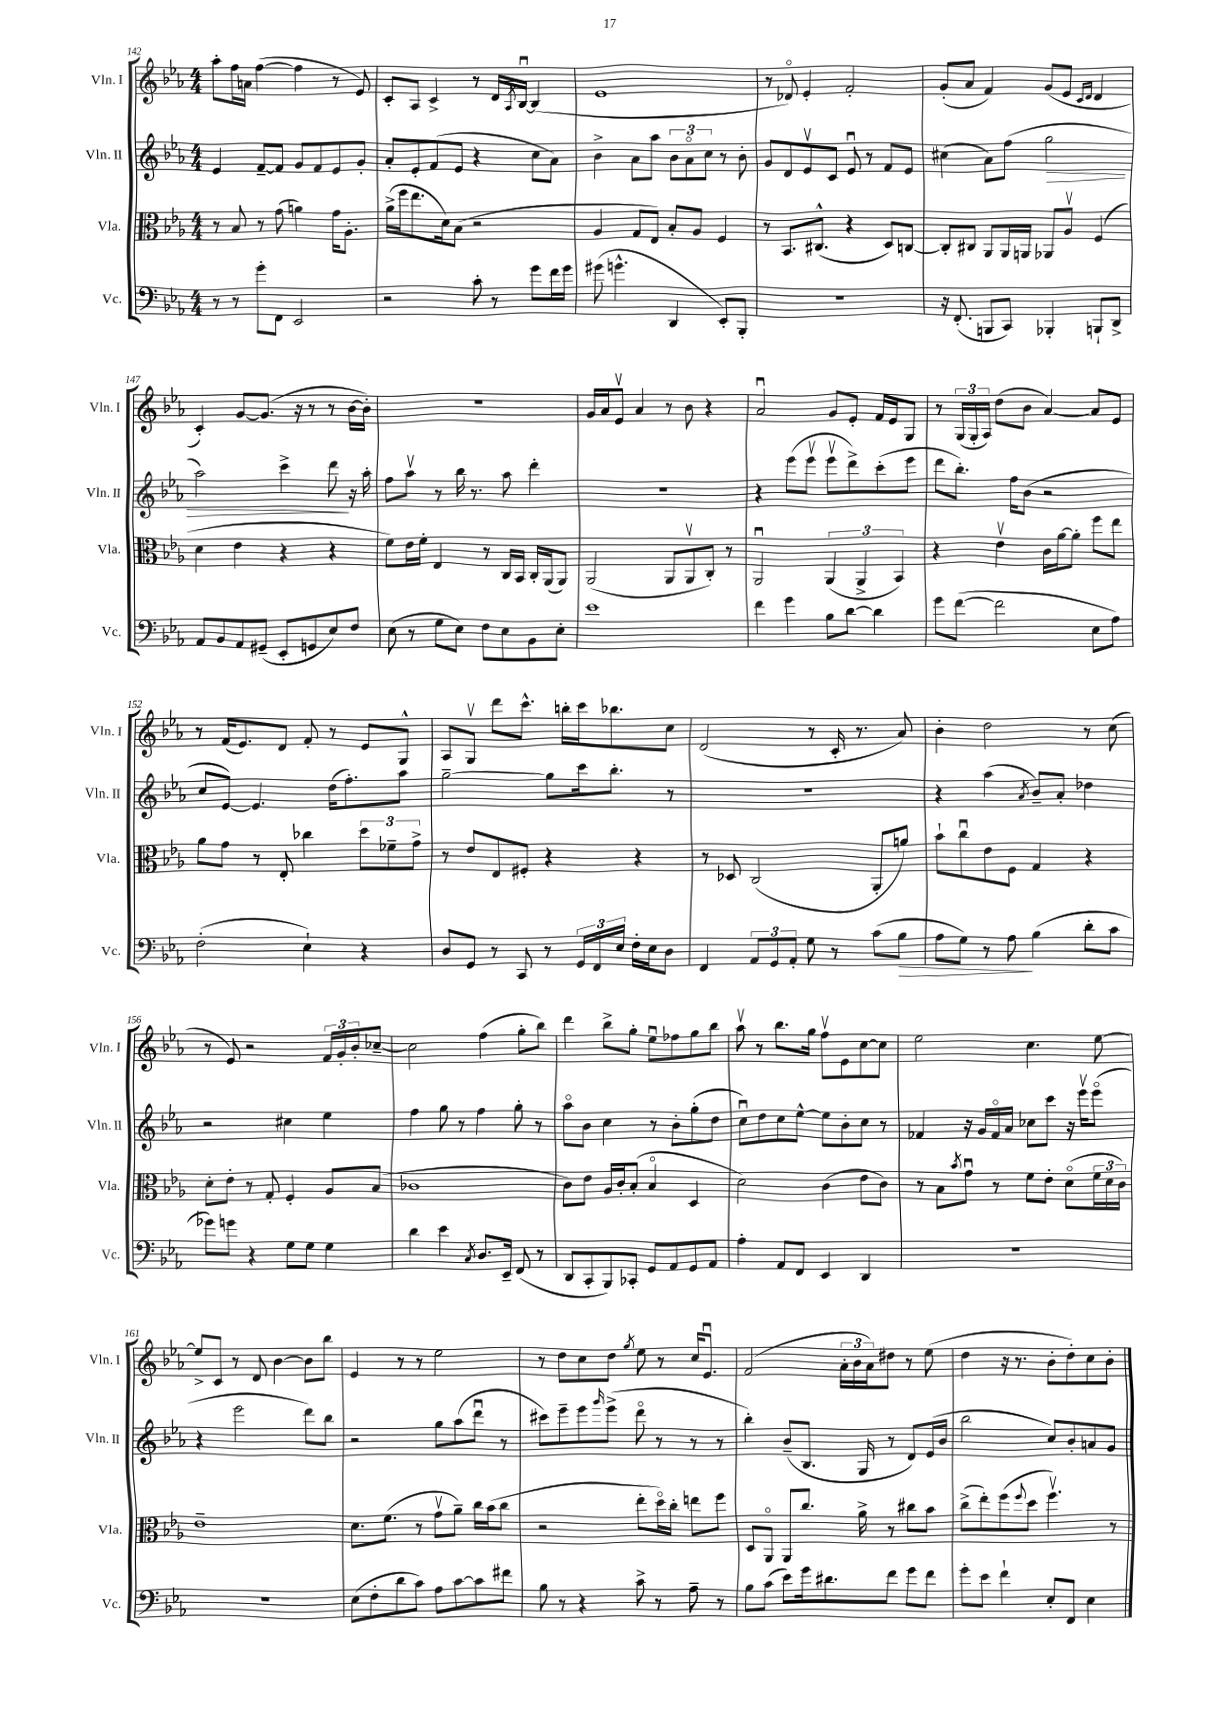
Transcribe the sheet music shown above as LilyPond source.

<<
\new StaffGroup <<
\new Staff = "s0" \with { instrumentName = "Vln. I" shortInstrumentName = "Vln. I" } {
    \clef treble \key ees \major \numericTimeSignature \time 4/4
    aes''8-. f''16 a'16 f''4~( f''4 r8 ees'8) |
    c'8-. aes8 c'4-> r8 d'16 \acciaccatura { aes8 } bes16~\downbow bes4( |
    ees'1 |
    r8 des'8\flageolet) ees'4-. f'2-. |
    g'8-.( aes'8 f'4) g'8( ees'8 \grace { c'16 d'16 } d'4 |
    c'4-.) g'8~ g'8.( r16 r8 r8 bes'16~ bes'16-.) |
    R1 |
    g'16 aes'16 ees'8\upbow aes'4 r8 bes'8 r4 |
    aes'2\downbow g'8 ees'8-. f'16 ees'16 g8 |
    r8 \tuplet 3/2 { g16( g16-. aes16) } d''8( bes'8 aes'4~) aes'8 ees'8 |
    r8 f'16( ees'8.) d'8 f'8-. r8 ees'8 g8-^ |
    aes8 g8\upbow d'''8 c'''8.-^ b''16-. c'''16 bes''8. c''8 |
    d'2( r8 c'16-. r8. aes'8) |
    bes'4-. d''2 r8 c''8( |
    r8 ees'8) r2 \tuplet 3/2 { f'16 g'16-. bes'16-. } ces''8~-- |
    ces''2 f''4( g''8-. bes''8) |
    d'''4 bes''8-> g''8-. ees''8\downbow fes''8 g''8 bes''8 |
    aes''8\upbow r8 bes''8. g''16 f''8\upbow ees'8 c''8~ c''8 |
    ees''2 c''4. ees''8~ |
    ees''8-> c'8 r8 d'8 bes'4~ bes'8 bes''8 |
    ees'4 r8 r8 ees''2 |
    r8 d''8 c''8 d''8 \acciaccatura { g''8 } ees''8 r8 c''16 ees'8.\downbow |
    f'2( \tuplet 3/2 { aes'16-. bes'16 aes'16) } dis''8 r8 ees''8( |
    d''4 r16 r8. bes'8-. d''8-.) c''8 bes'8-. \bar "|." |
}
\new Staff = "s1" \with { instrumentName = "Vln. II" shortInstrumentName = "Vln. II" } {
    \clef treble \key ees \major \numericTimeSignature \time 4/4
    ees'4 f'8~-- f'8 g'8 f'8 ees'8 g'8-. |
    aes'8-. ees'8-. f'8( ees'8 r4 c''8 aes'8) |
    bes'4-> aes'8 aes''8 \tuplet 3/2 { bes'8 aes'8\flageolet c''8 } r8 bes'8-. |
    g'8 d'8 ees'8\upbow c'8 ees'8\downbow r8 f'8 ees'8 |
    cis''4( aes'8) f''8( g''2\> |
    aes''2) c'''4-> d'''8\! r16 aes''16-. |
    f''8 aes''8\upbow r8 bes''16 r8. aes''8 d'''4-. |
    r1 |
    r4 ees'''8( ees'''8\upbow ees'''8\upbow d'''8->) c'''8-.( ees'''8 |
    d'''8 bes''8.-.) f''16 bes'8( r2 |
    c''8 ees'8~) ees'4. d''16( f''8.-.) aes''8 |
    g''2~-- g''8 c'''16 bes''8.-. r8 |
    R1 |
    r4 aes''4( \acciaccatura { aes'8 } bes'8--) aes'8-. des''4 |
    r2 cis''4 ees''4 |
    f''4 g''8 r8 f''4 g''8-. r8 |
    aes''8\flageolet bes'8 c''4 r8 bes'8-. g''8-.( d''8 |
    c''8\downbow) d''8 c''8 ees''8~-^ ees''8 bes'8-. c''8 r8 |
    fes'4 r16 g'16 fes'16\flageolet aes'16 ces''8 c'''8 r16 ees'''16\upbow ees'''8\flageolet( |
    r4 ees'''2 d'''8) bes''8 |
    r2 g''8 aes''8( d'''8\downbow r8 |
    cis'''8) ees'''8-- ees'''8 \grace { g'''16 } ees'''8->( d'''8\flageolet r8 r8 r8 |
    bes''4-.) bes'8--( bes8. g16 r8 d'8) ees'16( bes'16 |
    bes''2 c''8) bes'8-. a'8 g'8 \bar "|." |
}
\new Staff = "s2" \with { instrumentName = "Vla." shortInstrumentName = "Vla." } {
    \clef alto \key ees \major \numericTimeSignature \time 4/4
    r8 bes8 r8 g'8( a'4) g'16 aes8.-. |
    aes'16->( f''16 ees''8. d'16) bes8( r2 |
    aes4 g8 ees8) bes8-. aes8 f4 |
    r8 bes,8. cis8.-^( r4 d8) c8~ |
    c8-. cis8 aes,8 aes,16 a,16 aes,8 aes8\upbow f4( |
    d'4 ees'4 r4 r4 |
    f'8) ees'16 f'16-. ees4 r8 c16 bes,16 c16-. aes,16( aes,8) |
    aes,2( aes,8 aes,8\upbow c8-.) r8 |
    aes,2\downbow \tuplet 3/2 { aes,4( aes,4-> bes,4) } |
    r4 ees'4\upbow c'16 aes'16~ aes'8-. f''8 ees''8 |
    aes'8 g'8 r8 ees8-. ces''4 \tuplet 3/2 { d''8 fes'8-- g'8-> } |
    r8 ees'8 ees8 fis8-. r4 r4 |
    r8 des8 c2( aes,8-. a'8) |
    bes'8-! c''8\downbow ees'8 f8 g4 r4 |
    d'8-. ees'8-. r8 g8-. f4-. aes8 bes8( |
    ces'1 |
    c'8) ees'8 aes16 c'16-. bes8-.( bes4\flageolet d4 |
    d'2) c'4( ees'8 c'8) |
    r8 bes8 \acciaccatura { bes'8 } g'8\downbow r8 f'8 ees'8-. d'8\flageolet( \tuplet 3/2 { f'16 d'16 c'16) } |
    ees'1-- |
    d'8. f'8.( r8 g'8\upbow aes'8--) c''16 bes'16( c''8 |
    r2 ees''8-. d''16\flageolet) c''16-. e''8 f''8 |
    d8 aes,8\flageolet aes,8 c''8. aes'16-> r8 cis''8 bes'8 |
    c''8->( ees''8-.) f''8( \appoggiatura { f''8 } d''8 f''4.\upbow) r8 \bar "|." |
}
\new Staff = "s3" \with { instrumentName = "Vc." shortInstrumentName = "Vc." } {
    \clef bass \key ees \major \numericTimeSignature \time 4/4
    r8 r8 g'8-. f,8 ees,2 |
    r2 c'8-. r8 g'8 f'16 g'16 |
    gis'8( g'4.-^ d,4 ees,8-.) bes,,8-. |
    R1 |
    r16 f,8.-.( b,,8 c,8) bes,,4-. b,,8-! d,8-> |
    aes,8 bes,8 aes,8 gis,8--( ees,8-. g,8 ees8) f8 |
    ees8( r8 g8 ees8) f8 ees8 bes,8 ees8-. |
    ees'1 |
    f'4 g'4 bes8 d'8~ d'4 |
    g'8 f'8~( f'2 ees8 aes8) |
    f2-.( ees4-!) r4 |
    d8 g,8 r8 c,8 r8 \tuplet 3/2 { g,16 f,16 ees16 } f16-. ees16 d8 |
    f,4 \tuplet 3/2 { aes,8 g,8 aes,8-. } g8 r8 c'8( bes8\> |
    aes8 g8) r8 aes8\! bes4( d'8-. c'8 |
    ges'8) g'8 r4 g8 g8 g4 |
    d'4 ees'4 \acciaccatura { c8 } d8. ees,16-- f,8( r8 |
    d,8 c,8-. bes,,8) ces,8-. g,8 aes,8 g,8 aes,8 |
    aes4-. aes,8 f,8 ees,4 d,4 |
    R1 |
    R1 |
    ees8( f8-. d'8 c'8) aes8 c'8~ c'8 fis'8 |
    bes8 r8 r4 c'8-> r8 aes8-- r8 |
    bes8 c'8( ees'8) g'16 dis'8. f'8 g'8 f'8 |
    g'8-. ees'8 f'4-! ees8-. f,8 ees4 \bar "|." |
}
>>
>>
\layout { \context { \Score currentBarNumber = #142 } }
